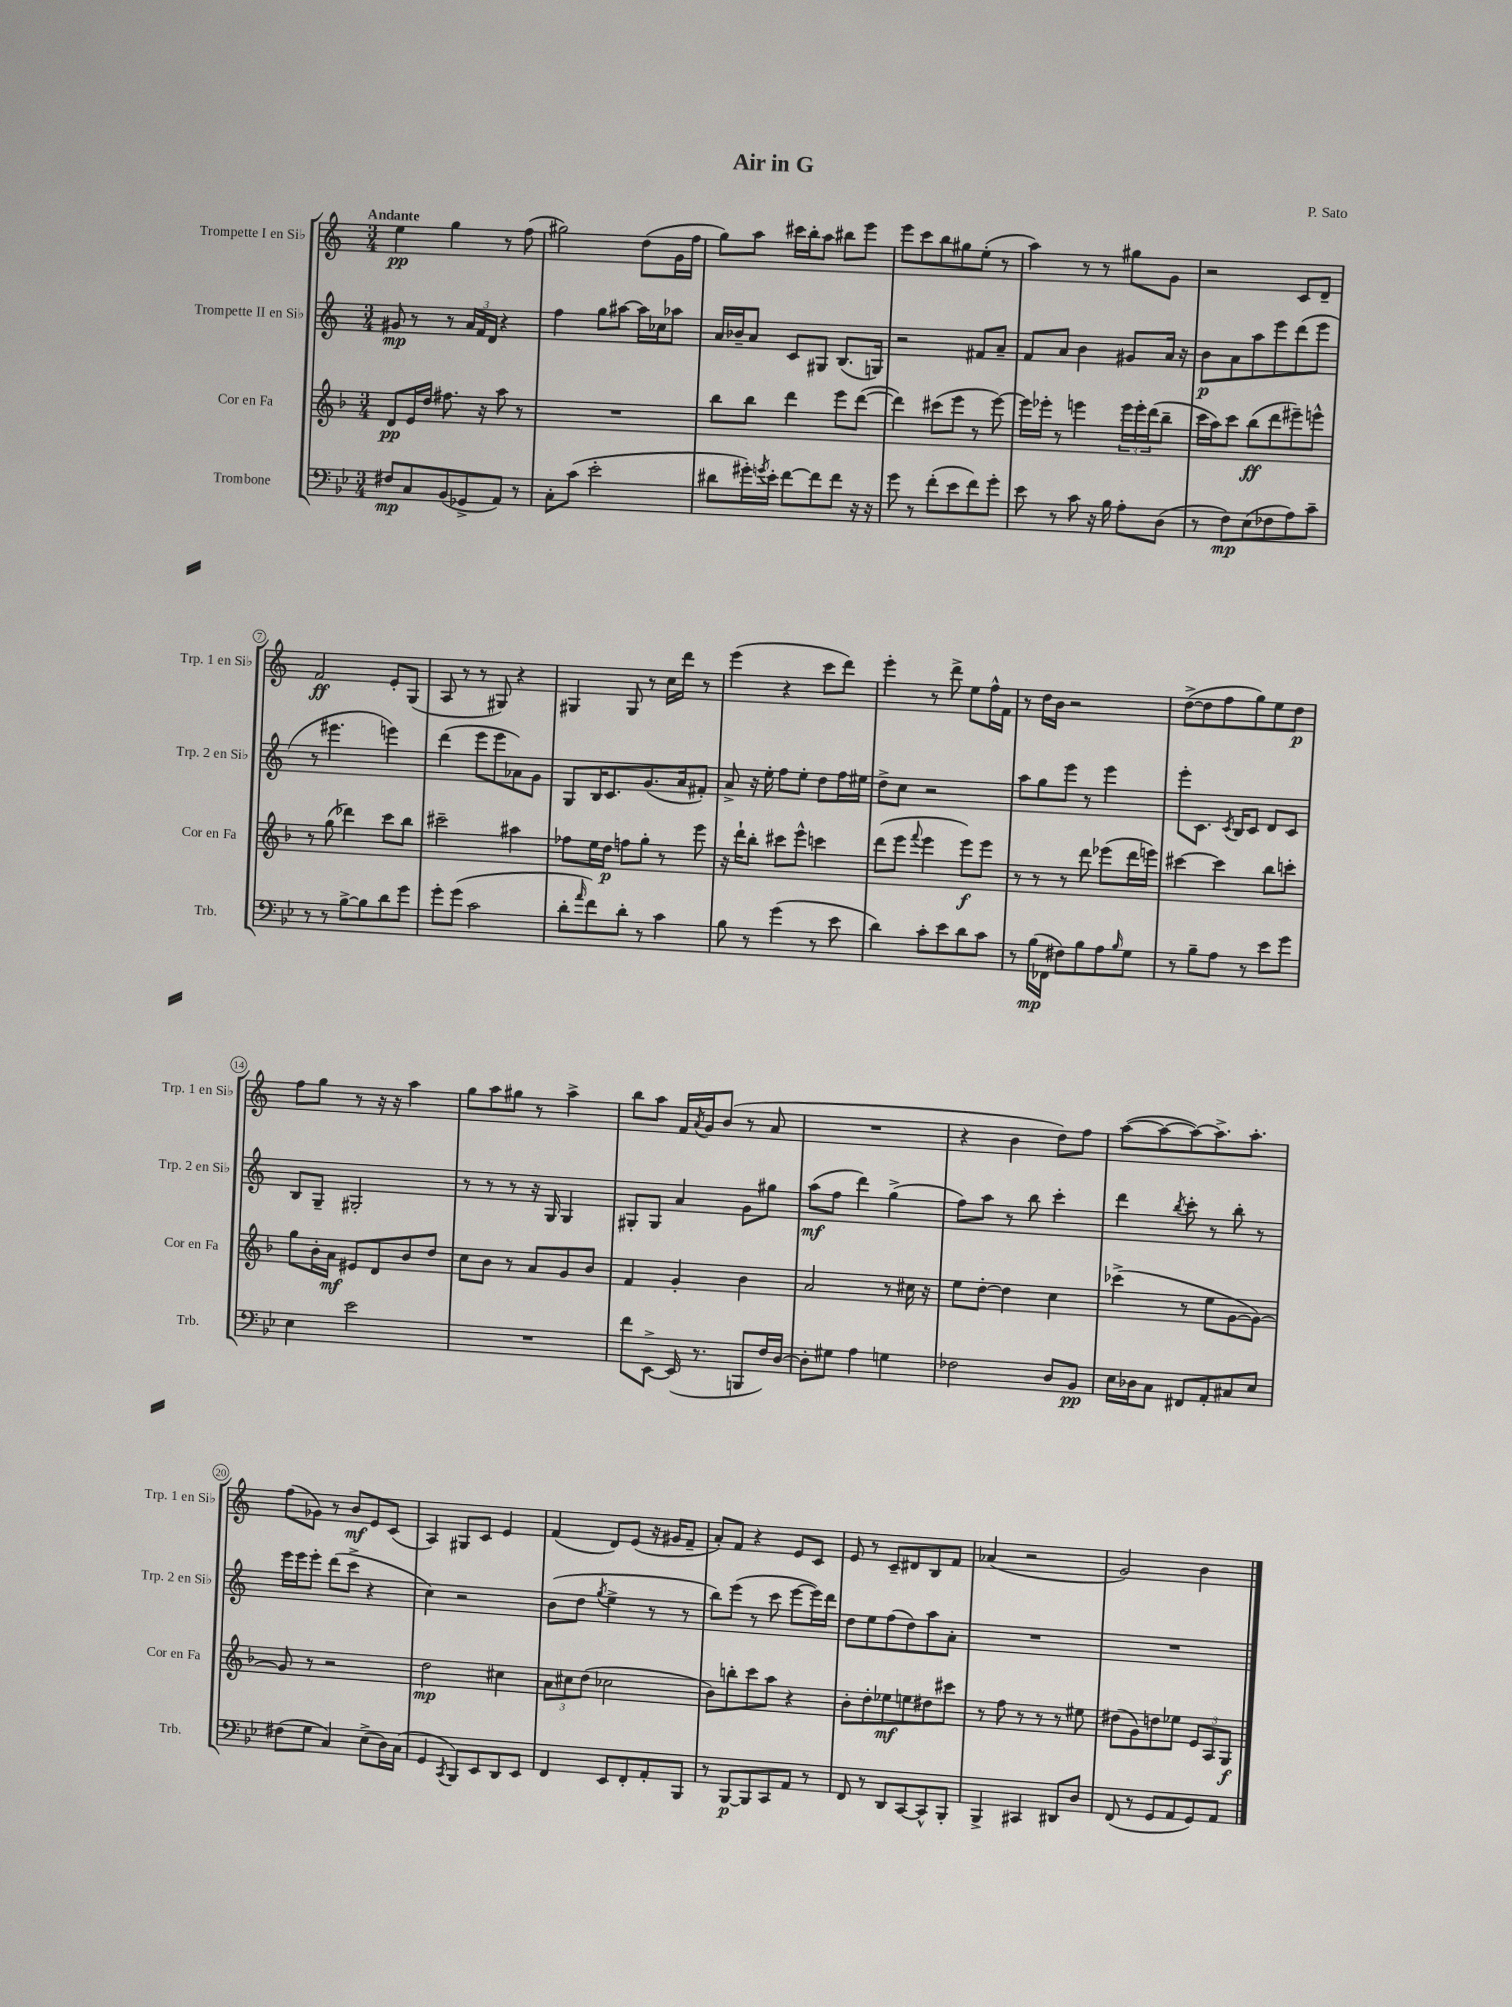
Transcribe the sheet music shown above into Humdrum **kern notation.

**kern	**kern	**kern	**kern
*staff4	*staff3	*staff2	*staff1
*clefF4	*clefG2	*clefG2	*clefG2
*k[b-e-]	*k[b-]	*k[]	*k[]
*M3/4	*M3/4	*M3/4	*M3/4
8F#	8d	8g#	4ee
8C	16e	8r	.
.	16dd	.	.
(8BB-	8.ff#	8r	4gg
8GG-^	.	24a	.
.	.	24f	.
.	16r	.	.
.	.	24d	.
8AA)	8aa	4r	8r
8r	8r	.	(8ff
=	=	=	=
8C'	2.r	4ff	2gg#)
(8c	.	.	.
2e-'	.	8gg	.
.	.	[8aa#	.
.	.	16aa#]	(8dd
.	.	16cc-	.
.	.	8aa-	16g
.	.	.	16ff
=	=	=	=
8d#	8bb-	16a	8gg)
.	.	16b-~	.
16g#')	8bb-	8a	8aa
8qg	.	.	.
16e-'	.	.	.
[8f	4ddd	8c	16ccc#
.	.	.	16bb'
8f]	.	8G#	8aa
8f	8eee	(8.B	8bb#
16r	([8ddd	.	8eee
16r	.	16G)	.
=	=	=	=
8g	4ddd])	2r	8eee
8r	.	.	8ccc
(8f'	(8ccc#	.	8bb
8e-	8eee	.	8gg#
8f)	8r	8f#	(8ee'
8g'	[8eee)	8a~	8r
=	=	=	=
8e-	16eee]	8f	4aa)
.	16eee-'	.	.
8r	8r	8a	.
8c	4eee	4b	8r
16r	.	.	8r
16B-	.	.	.
8A'	24eee	8g#	8gg#
.	24eee'	.	.
.	(24ddd	.	.
(8D	8bb-~	16a	8g
.	.	16r	.
=	=	=	=
8r	16ccc	8b	2r
.	16aa)	.	.
8F)	8ccc	8a	.
(8E-	(8bb-	8aa	.
8F-	8ddd	8eee	.
8A)	8eee#~)	(8ddd	8c
8c~	8eee^^	8eee	8d~
=	=	=	=
8r	8r	8r	2f
8r	(8gg	4.eee#	.
[8B-^	4ddd-)	.	.
8B-]	.	.	.
8d	8ccc	4eee)	8e'
8g	8bb-	.	(8G
=	=	=	=
8g'	2ccc#~	(4ddd	8A
(8g	.	.	8r
2c	.	8eee	8r
.	.	8eee	8G#)
.	4aa#	8a-)	4r
.	.	8g	.
=	=	=	=
8d'	8ff-	8G	4G#
16qqa	.	.	.
8f)	16ee	16B	.
.	16dd	8.c	.
8d'	8ff	.	8G#
8r	8gg'	(8.g	8r
4c	8r	.	16cc
.	.	16a	16ddd
.	8eee	8f#')	8r
=	=	=	=
8B-	16r	8a^	(4eee
.	16ddd`	.	.
8r	8bb-'	16r	.
.	.	16ee'	.
(4g	8ccc#	8ff	4r
.	8eee^^	8ee'	.
8r	4ccc	8dd	8ccc
8e-	.	16ff	8ddd)
.	.	16ee#	.
=	=	=	=
4d)	(8ddd	8dd^	4eee'
.	8eee	8cc	.
.	8qqfff	.	.
8c'	4eee	2r	8r
8e-	.	.	8ddd^
8d	8eee)	.	8ee
8c	8eee	.	16ff^^
.	.	.	16f
=	=	=	=
8r	8r	8aa	8r
(16B-	8r	8gg	16dd
16FF-	.	.	16b
8F#)	8r	8eee	2r
8B-	8ddd	8r	.
8A	(8eee-	4eee	.
16qqB-	.	.	.
8G	16ddd	.	.
.	16eee)	.	.
=	=	=	=
8r	[4ccc#	8eee'	([8dd^
8B-~	.	8.c	8dd]
8A	4ccc#]	.	8ff
.	.	8qc	.
.	.	16B	.
8r	.	8c	8gg)
8e-	8bb-	8d	8ee
8g	8ccc'	8c	8dd
=	=	=	=
4E-	8gg	8B	8ff
.	16b-'	8G~	8gg
.	16a	.	.
2e-	8e#	2G#'	8r
.	8d	.	16r
.	.	.	16r
.	8b-	.	4aa
.	8dd	.	.
=	=	=	=
2.r	8cc	8r	8gg
.	8b-	8r	8aa
.	8r	8r	8gg#
.	8a	16r	8r
.	.	16G	.
.	8g	4G	4aa^
.	8b-	.	.
=	=	=	=
8f	4f	8G#'	8bb
[8EE-^	.	8G#	8aa
(16EE-]	4g'	4a	16f
.	.	.	8qa
8.r	.	.	16g
.	.	.	(8b
8BBB	4b-	8g	8r
16F)	.	8gg#	8a
[16D	.	.	.
=	=	=	=
8D']	2a	(8aa	2.r
8G#	.	8ff	.
4A	.	4ddd)	.
4G	8r	(4gg^	.
.	16cc#	.	.
.	16r	.	.
=	=	=	=
2F-	8ee	8ff)	4r
.	[8dd'	8aa	.
.	4dd]	8r	4b
.	.	8bb	.
8D	4cc	4ccc'	8dd)
8BB-	.	.	8ff
=	=	=	=
16E-	(4ccc-^	4ddd	([8aa
16D-	.	.	.
8C	.	.	8aa_
.	.	8qbb	.
8FF#	8r	8ccc'	8aa_)
8AA'	8ee	8r	8.aa^]
8C#	[8g	8bb'	.
.	.	.	8.aa'
8E-	8g_)	8r	.
=	=	=	=
(8F#	8g]	16eee	(8ff
.	.	16eee	.
8G	8r	8eee'	8g-)
4C)	2r	(8ddd	8r
.	.	8ccc^	8b
(8E-^	.	4r	8e
16D)	.	.	(8c
(16C	.	.	.
=	=	=	=
4GG	2dd	4cc)	4A)
8qCC	.	.	.
8BBB-)	.	2r	8G#
8EE-	.	.	8c
8DD	4cc#	.	4e
8EE-	.	.	.
=	=	=	=
4FF	12a	(8b	(4f
.	12cc#	.	.
.	.	8dd	.
.	(12dd	.	.
.	.	8qgg	.
8EE-	2cc-	4ee^	8d)
8FF'	.	.	(8e
8AA'	.	8r	16r
.	.	.	16g#
8BBB-	.	8r	8f~
=	=	=	=
8r	8b-)	8bb)	8a')
[8BBB-	8bb'	(8eee	8f
8BBB-]	8ccc	8r	4r
8CC	8aa	8ccc	.
8AA	4r	[8eee	8e
8r	.	16eee])	8c
.	.	16ddd	.
=	=	=	=
8FF	8b-'	8dd	8e
8r	8dd'	8ee	8r
8DD	8ee-	(8ff	8c~
[8CC	8ee	8dd)	8d#
8CC^^]	8dd#	8aa	8B
8BBB-'	8ccc#	8a'	8f
=	=	=	=
4BBB-^	8r	2.r	(4a-
.	8ff	.	.
4CC#	8r	.	2r
.	8r	.	.
8DD#	8r	.	.
8D	8ee#	.	.
=	=	=	=
(8FF	(8dd#	2.r	2g)
8r	8g)	.	.
8GG	8dd	.	.
8AA	8ee-	.	.
8GG)	12e	.	4b
.	12A	.	.
8AA	.	.	.
.	12G	.	.
==	==	==	==
*-	*-	*-	*-
